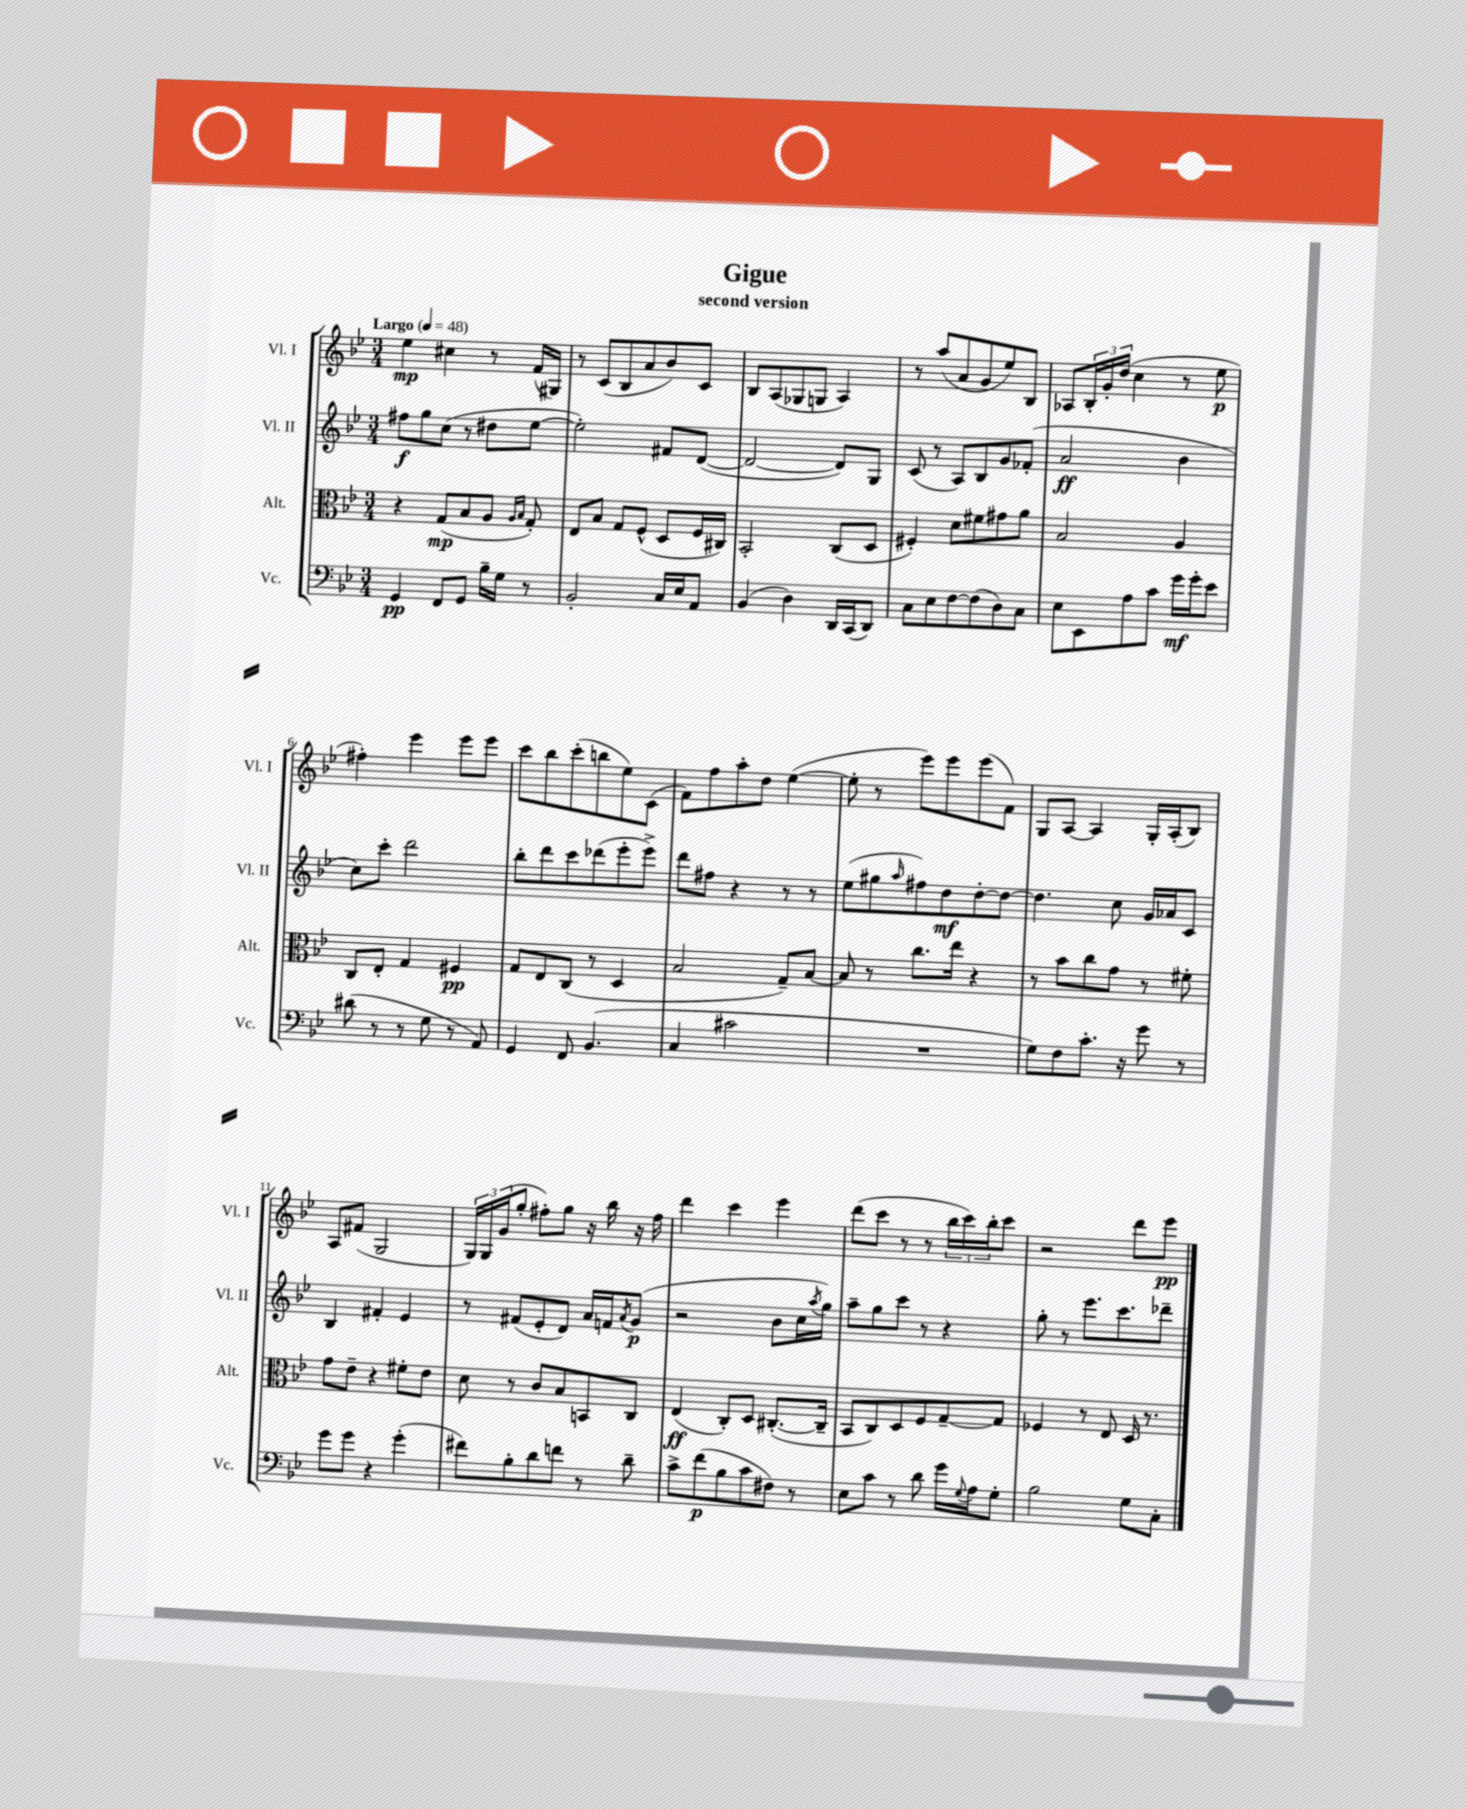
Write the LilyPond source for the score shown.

\header { title = "Gigue" subtitle = "second version" }
<<
\new StaffGroup <<
\new Staff = "s0" \with { instrumentName = "Vl. I" shortInstrumentName = "Vl. I" } {
    \clef treble \key bes \major \numericTimeSignature \time 3/4 \tempo "Largo" 4 = 48
    ees''4\mp cis''4 r8 f'16( gis16) |
    r8 c'8( bes8 a'8 bes'8) c'8 |
    bes8 a8( ges8 g8 a4) |
    r8 a''8( a'8 g'8 ees''8) bes8 |
    aes8 \tuplet 3/2 { bes16-. g'16-. d''16( } c''4 r8 ees''8\p |
    fis''4-.) ees'''4 ees'''8 ees'''8 |
    c'''8 bes''8 c'''8-.( b''8 ees''8) c'8( |
    f'8) f''8 a''8-. d''8 ees''4~( |
    ees''8-. r8 ees'''8) ees'''8 ees'''8( f'8) |
    g8 a8~ a4 g16-. a16-.( bes8) |
    a8 fis'8( g2 |
    \tuplet 3/2 { g16) g16 g'16( } g''8-. fis''8-.) g''8 r16 bes''16 r16 fis''16 |
    d'''4 c'''4 ees'''4 |
    d'''8( c'''8 r8 r8 \tuplet 3/2 { bes''16 c'''16) bes''16-. } c'''8 |
    r2 d'''8 ees'''8\pp \bar "|." |
}
\new Staff = "s1" \with { instrumentName = "Vl. II" shortInstrumentName = "Vl. II" } {
    \clef treble \key bes \major \numericTimeSignature \time 3/4
    fis''8\f g''8 c''8( r8 dis''8 ees''8~ |
    ees''2-.) fis'8 d'8~( |
    d'2~ d'8) g8 |
    c'8( r8 a8) bes8 g'8 fes'8-.( |
    a'2\ff bes'4 |
    c''8) c'''8-. d'''2 |
    bes''8-. d'''8 c'''8 des'''8( ees'''8-. ees'''8->) |
    d'''8 fis''8 r4 r8 r8 |
    ees''8( gis''8 \grace { a''16 } fis''8) d''8\mf d''8~-. d''8~ |
    d''4. c''8 g'16 aes'16 c'8 |
    bes4 fis'4-. ees'4 |
    r8 fis'8( ees'8-. d'8) a'16 f'16 \acciaccatura { a'8 } g'8\p( |
    r2 bes'8 c''16 \acciaccatura { a''8 } g''16) |
    a''8-- g''8 c'''8 r8 r4 |
    g''8-. r8 ees'''8. c'''8. des'''8-- \bar "|." |
}
\new Staff = "s2" \with { instrumentName = "Alt." shortInstrumentName = "Alt." } {
    \clef alto \key bes \major \numericTimeSignature \time 3/4
    r4 g8\mp( bes8 a8 \grace { a16 bes16 } g8-.) |
    ees8 bes8 g8 f8-^( d8 f16 cis16) |
    bes,2-. c8( d8 |
    fis4-.) d'8 fis'8 gis'8 a'8 |
    bes2 a4 |
    c8 ees8-. g4 fis4\pp |
    g8 ees8 c8( r8 d4 |
    bes2 g8--) bes8~ |
    bes8 r8 c''8. ees''16 r4 |
    r8 bes'8 c''8 g'8 r8 fis'8-. |
    g'8 ees'8-- r4 fis'8-. ees'8 |
    d'8 r8 c'8 bes8 b,8 c8 |
    ees4\ff( c8-.) d8 cis8.~-.( cis16-- |
    bes,8 c8) d8 f8 g8~-- g8 |
    fes4 r8 ees8 d16 r8. \bar "|." |
}
\new Staff = "s3" \with { instrumentName = "Vc." shortInstrumentName = "Vc." } {
    \clef bass \key bes \major \numericTimeSignature \time 3/4
    g,4\pp f,8 g,8 bes16-- g16 r8 |
    bes,2-. c16 ees16 a,8 |
    bes,4( d4) d,16 c,16( d,8) |
    c8 ees8 f8~ f8( d8) c8 |
    ees8 ees,8 a8 c'8 g'16\mf g'16-. ees'8 |
    dis'8( r8 r8 g8 r8 a,8) |
    g,4 f,8 bes,4.( |
    c4 cis'2 |
    R2. |
    g8) f8 c'8.-. r16 g'8 r8 |
    g'8 g'8 r4 g'4-.( |
    fis'8) bes8-. d'8 f'8 r8 d'8-- |
    c'8-> f'8\p( bes8 c'8 fis8) r8 |
    ees8 c'8 r8 d'8 g'16 \appoggiatura { g8 } a16 g8-. |
    bes2 g8 c8-. \bar "|." |
}
>>
>>
